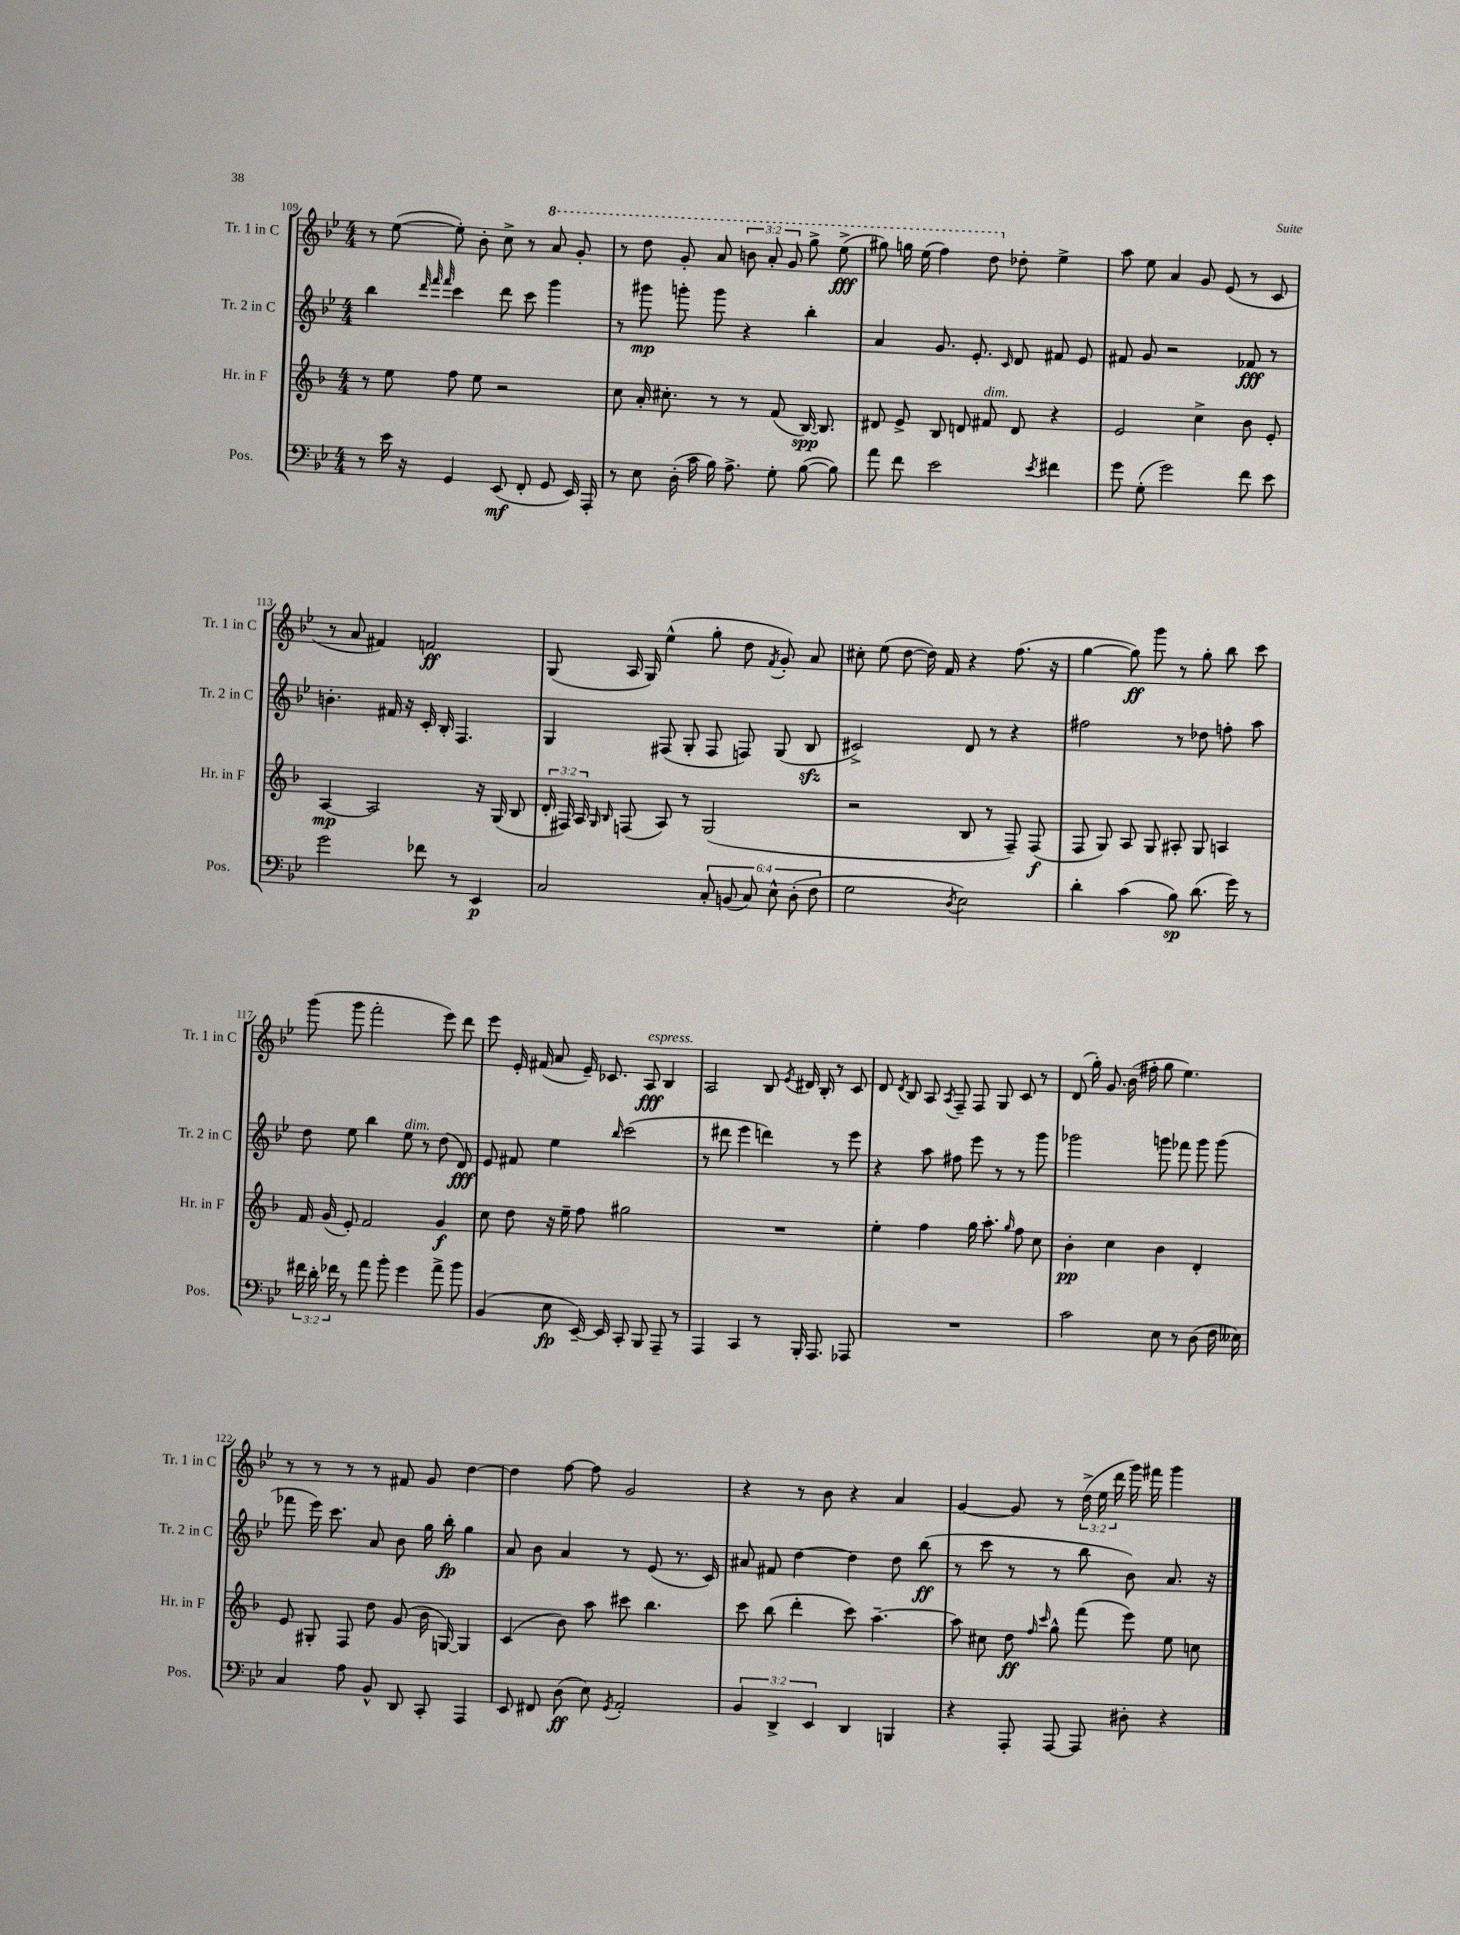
<<
\new StaffGroup <<
\new Staff = "s0" \with { instrumentName = "Tr. 1 in C" shortInstrumentName = "Tr. 1 in C" } {
    \clef treble \key bes \major \numericTimeSignature \time 4/4 \override Staff.TupletNumber.text = #tuplet-number::calc-fraction-text
    \autoBeamOff r8 ees''8~( ees''8-.) bes'8-. c''8-> r8 \ottava #1 a''8 g''8-. |
    r8 d'''8 g''8-. a''8 \tuplet 3/2 { b''8 a''8-. g''8 } g'''8-> ees'''8->\fff( |
    gis'''8) g'''16 ees'''16( f'''4) d'''8 \ottava #0 des''8-. ees''4-> |
    a''8 ees''8 a'4 g'8 ees'8( r8 c'8 |
    r8 a'8 fis'4) f'2\ff |
    g8( a16 g16) ees''4-^( g''8-. d''8 \acciaccatura { f'8 } g'8-.) a'8 |
    cis''8-. ees''8( d''8~ d''16) f'16 r4 f''8.( r16 |
    g''4~ g''8\ff) g'''8 r8 g''8-. bes''8 c'''8 |
    g'''8( g'''8 f'''2-. ees'''8) d'''8 |
    ees'''8 ees'16-. fis'16( a'8 ees'16--) ces'8. a8\fff^\markup { \italic "espress." } bes4 |
    a2 bes8 \acciaccatura { ees'8 } dis'16 bes16-. r8 c'8 |
    d'8 \acciaccatura { d'8 } bes8 a8 \acciaccatura { a8 } f8-- f8 g8 c'8 r8 |
    d'8( g''16-.) g'8. bes'16( fis''16-. g''8 ees''4.) |
    r8 r8 r8 r8 fis'8 g'8 d''4~ |
    d''4 f''8~ f''8 g'2 |
    r4 r8 bes'8 r4 a'4 |
    g'4~ g'8 r8 \tuplet 3/2 { d''16->( ees''16 d'''16 } g'''16) fis'''16 g'''4 \bar "|." |
}
\new Staff = "s1" \with { instrumentName = "Tr. 2 in C" shortInstrumentName = "Tr. 2 in C" } {
    \clef treble \key bes \major \numericTimeSignature \time 4/4
    \autoBeamOff bes''4 \grace { d'''32 f'''32 f'''32 } c'''4 d'''8 c'''8 g'''4 |
    r8 gis'''8\mp g'''8-. g'''8 r4 bes''4-. |
    a'4 g'8. ees'8.-. \grace { c'16 } d'8 fis'8 ees'8 |
    fis'8 g'8 r2 fes'8\fff r8 |
    b'4.-. fis'16 r16 c'16-. bes16-. f4. |
    g4 fis8( g8-. fis8 f8) g8( bes8\sfz |
    cis'2->) d'8 r8 r4 |
    fis''2 r8 des''8 f''8-. a''8 |
    d''8 ees''8 bes''4 ees''8^\markup { \italic "dim." } r8 d''8( d'8\fff) |
    ees'8 fis'8 ees''4 \grace { bes''16 } c'''2( |
    r8 dis'''8 ees'''4 d'''4) r8 ees'''8 |
    r4 a''8 fis''8 ees'''8 r8 r8 g'''8 |
    ges'''2 g'''8 fes'''8 g'''8 g'''8( |
    fes'''8 ees'''16) c'''8. a'8 bes'8 g''16 bes''16-.\fp g''4 |
    a'8 bes'8 a'4 r8 ees'8( r8. c'16) |
    ais'8 fis'8 d''4~ d''4 d''8 bes''8\ff( |
    r8 c'''8 r8 r8 bes''8 bes'8) a'8. r16 \bar "|." |
}
\new Staff = "s2" \with { instrumentName = "Hr. in F" shortInstrumentName = "Hr. in F" } {
    \clef treble \key f \major \numericTimeSignature \time 4/4 \override Staff.TupletNumber.text = #tuplet-number::calc-fraction-text
    \autoBeamOff r8 e''8 f''8 e''8 r2 |
    c''8 a'16-. cis''8.-. r8 r8 f'8( bes16~\spp) bes8. |
    dis'8 e'8-> bes8 d'8 fis'8^\markup { \italic "dim." } d'8 r4 |
    e'2 c''4-> bes'8 e'8-. |
    a4~\mp a2 r16 g16( bes8 |
    \tuplet 3/2 { d'16-. fis16) a16 } \grace { g16 bes16 } f8( a8) r8 g2( |
    r2 bes8 r8 f8--) f8\f( |
    f8 g8) a8 g8 ais8-. g8 a4 |
    f'16 g'16( e'8-.) f'2 g'4\f |
    c''8 d''8 r16 e''16-- f''8 gis''2 |
    R1 |
    e''4-. f''4 g''16 a''8.-. \grace { g''16 } f''8 c''8 |
    bes'4-.\pp c''4 bes'4 d'4-. |
    e'8 gis8-. f8 d''8 g'8( bes'16 g16~) g4 |
    c'4( bes'8) a''8 cis'''8 bes''4. |
    c'''8 bes''8( d'''4-. c'''8) a''4.~-- |
    a''8 cis''8 d''8\ff \grace { f''16 c'''16 } g''8-^ f'''8( e'''8) e''8 c''8 \bar "|." |
}
\new Staff = "s3" \with { instrumentName = "Pos." shortInstrumentName = "Pos." } {
    \clef bass \key bes \major \numericTimeSignature \time 4/4 \override Staff.TupletNumber.text = #tuplet-number::calc-fraction-text
    \autoBeamOff r8 ees'16 r16 g,4 ees,8\mf( f,8-. g,8 ees,16) a,,16-. |
    r8 ees8 d16-.( c'16 bes16) a8.-> g8-. bes8~( bes8) |
    a'8 f'8 ees'2 \acciaccatura { ees'8 } fis'4 |
    g'8 g8-.( g'2) f'8 ees'8 |
    g'2 fes'8 r8 ees,4\p |
    c2 \tuplet 6/4 { c8-. b,8( c8) ees8-^ d8-.( f8 } |
    g2 \acciaccatura { d8 } ees2) |
    d'4-. c'4( bes8\sp) d'8.( g'16) r8 |
    \tuplet 3/2 { fis'16 d'16-. fes'16 } r8 a'8 bes'8-. g'4 a'8-> bes'8 |
    bes,4( ees8\fp ees,16~--) ees,16 c,8-. bes,,8 a,,8-- r8 |
    a,,4 c,4 r8 bes,,16-. a,,8. aes,,8 |
    R1 |
    c'2 ees8 r8 d8( f16 eeses16) |
    c4 a8 bes,8-^ d,8 c,8-. a,,4 |
    ees,8 fis,8 d8\ff( ees8) \acciaccatura { g,8 } a,2-. |
    \tuplet 3/2 { bes,4 d,4-> ees,4 } d,4 b,,4 |
    r4 a,,8-. a,,8~ a,,8 dis8-. r4 \bar "|." |
}
>>
>>
\layout { \context { \Score currentBarNumber = #109 } }
